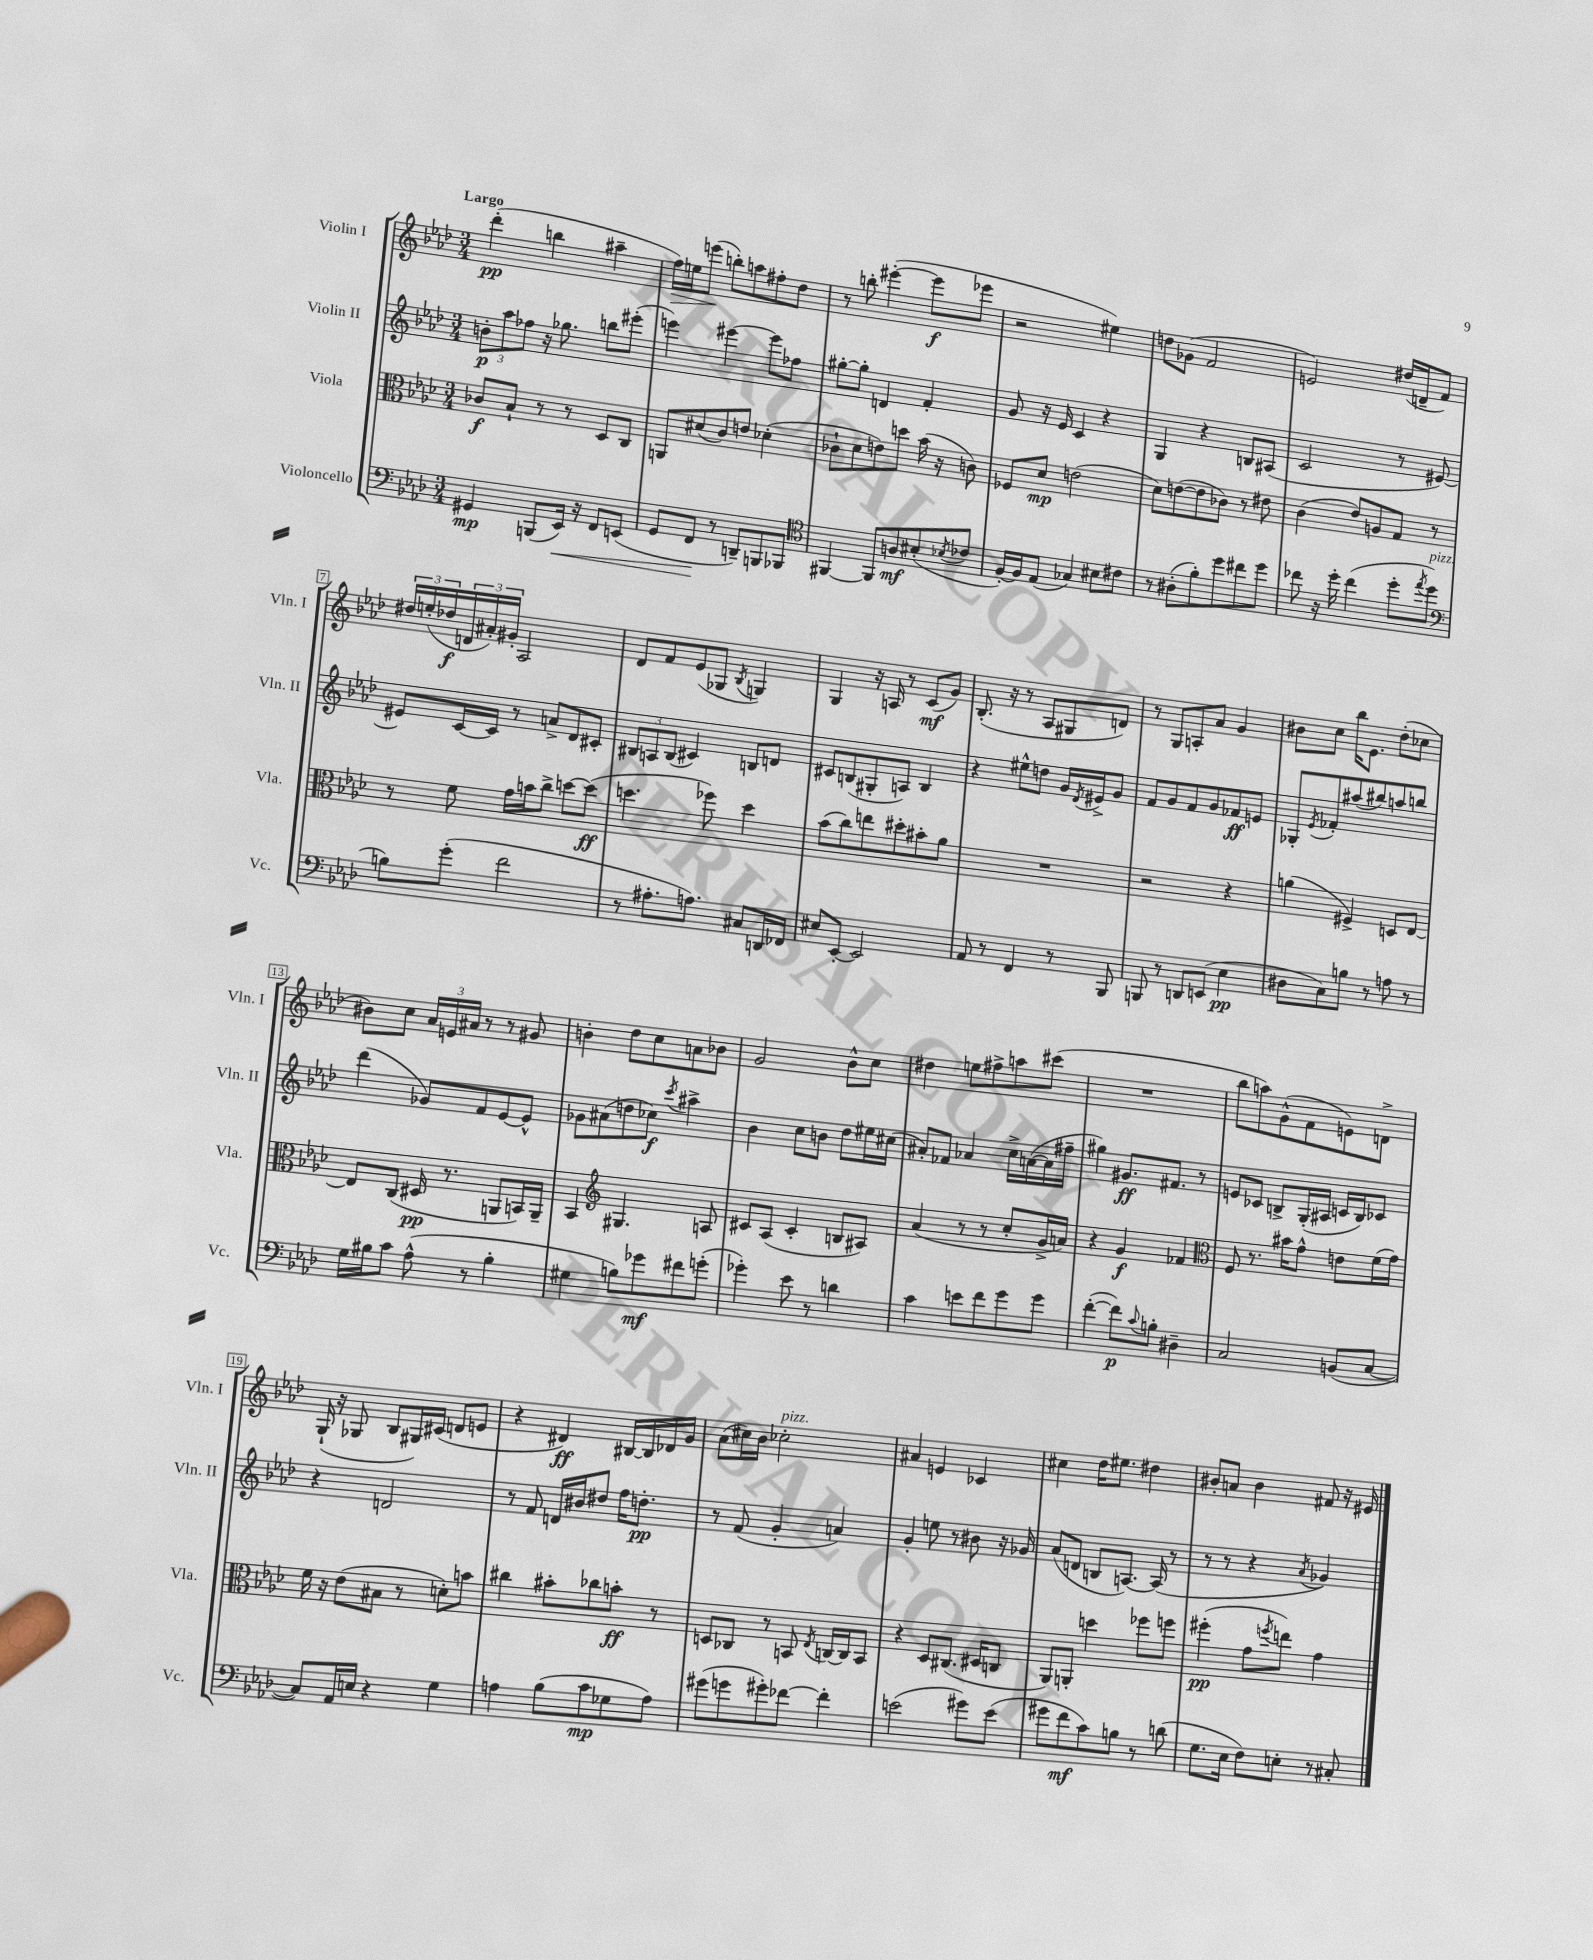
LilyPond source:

<<
\new StaffGroup <<
\new Staff = "s0" \with { instrumentName = "Violin I" shortInstrumentName = "Vln. I" } {
    \clef treble \key aes \major \numericTimeSignature \time 3/4 \tempo "Largo"
    des'''4-.\pp( b''4 ais''4-- |
    f''16\>) e''16 e'''8\!( b''8-.) a''8 fis''8-. des''8 |
    r8 b''8-. eis'''4~-.( eis'''8\f ees'''8 |
    r2 eis''4) |
    d''8 ges'8( f'2 |
    e'2) dis''16( d'16-- f'8) |
    \tuplet 3/2 { dis''16 e''16-.( des''16\f } \tuplet 3/2 { d'16 ais'16-.) gis'16-. } aes2 |
    des'8 f'8 ees'8( ges8 \acciaccatura { bes8 } g4) |
    g4 r16 a16 r8 c'8\mf( g'8) |
    bes8.-.( r16 r8 aes8 gis8 d'8) |
    r8 g8 a8-. aes'8 g'4 |
    bis'8 c''8 bes''16 ees'8. des''8-.( ces''8 |
    bis'8) c''8 \tuplet 3/2 { aes'16 e'16 ais'16 } r8 r8 gis'8 |
    b'4-. des''8 c''8 a'8 bes'8 |
    g'2 bes'8-^ c''8 |
    dis''4 e''8 fis''8-> a''8 cis'''8( |
    R2. |
    bes''8 a''8) g'8-^( f'8 e'8) d'8-> |
    g16-!( r16 ges8 bes8 gis16) cis'16( d'8 e'8 |
    r4 dis'4\ff) bis16~ bis16 des'16 g'16 |
    aes'8( cis''16) bes'16 ces''2-.^\markup { \italic "pizz." } |
    ais'4 e'4 ces'4 |
    cis''4 des''16 eis''8. dis''4 |
    bis'8-. a'8 bis'4 fis'8 r16 eis'16 \bar "|." |
}
\new Staff = "s1" \with { instrumentName = "Violin II" shortInstrumentName = "Vln. II" } {
    \clef treble \key aes \major \numericTimeSignature \time 3/4
    \tuplet 3/2 { b'8-.\p aes''8 fes''8 } r16 ges''8. b''8 eis'''8-.( |
    e'''4) eis'''4~ eis'''8 fes''8 |
    gis''8~-. gis''8-. d'4 f'4-. |
    g'8 r16 ees'16 c'4 r4 |
    g4 r4 b8 ais8( |
    c'2 r8 eis'8~) |
    eis'8 c'16~ c'16 r8 a'8-> des'8 cis'8-. |
    \tuplet 3/2 { bis8 a8 bis8( } cis'4) b8 d'8 |
    cis'8 b8( gis8-. a8) b4 |
    r4 eis''8-^ d''8 g'16 \acciaccatura { des'8 } eis'16-> g'8 |
    f'8 g'8 f'8 g'8 fes'8\ff e'8 |
    ges8-. \acciaccatura { ees'8 } fes'8-. ais''8( bis''8) a''8 b''8 |
    des'''4( ges'8) f'8 ees'8~ ees'8-^ |
    ges'8 ais'8( d''8 ces''8\f) \acciaccatura { c'''8 } ais''4-> |
    bes'4 c''8 b'8 des''8 eis''16 cis''16( |
    ais'8-.) fes'8 aes'4 c''16-> a'16~( a'16 fis''16-- |
    gis''4) gis'8.\ff fis'8. r8 |
    e'8 ces'8 b8-> g16-.( ais16 c'16 b16) ces'8 |
    r4 d'2 |
    r8 f'8 d'16 bis'16 dis''8 f''16 d''8.-.\pp |
    r8 f'8( g'4-. a'4) |
    g'4-. e''8 r8 bis'8 r16 ges'16 |
    aes'8( d'8 b8 a8.~) a16( r8 |
    r8 r8 r4 \acciaccatura { aes'8 } ges'4) \bar "|." |
}
\new Staff = "s2" \with { instrumentName = "Viola" shortInstrumentName = "Vla." } {
    \clef alto \key aes \major \numericTimeSignature \time 3/4
    ces'8\f bes8-! r8 r8 des8 c8 |
    a,8 dis'8( c'8) e'8 des'4-.( |
    ces'8-! des'8 e'8) d''8 bes'16( r16 c'8) |
    fes8 des'8\mp e'2( |
    des'8) e'8~( e'8 ces'8) r8 eis'8 |
    c'4( ees'8) a8 g8 r8 |
    r8 f'8 g'16 b'16 c''8-> d''8~ d''8\ff( |
    d''4. fes''8) d''4 |
    bes'8( c''8) e''8 dis''8-. bis'8-. aes'8 |
    R2. |
    r2 r4 |
    a'4( fis4->) d8 ees8~ |
    ees8 c8( dis16\pp r8. a,8 b,16) a,16-- |
    bes,4 \clef treble gis4. a8 |
    cis'8 aes8( cis'4-. b8 ais8) |
    aes'4( r8 r8 c''8-. g'16-> a'16) |
    r4 g'4\f fes'4 |
    \clef alto f8 r8. bis'16 g'8-^ e'8 f'16( g'16) |
    f'16 r16 ees'8( bis8 r8 d'8-.) b'8 |
    cis''4 bis'8-. ces''8 b'8-.\ff r8 |
    d8 ces8 r8 b,8 \acciaccatura { ees8 } c16~ c16 b,8 |
    r4 des8 cis8.( dis16 c8 |
    aes,8) a,8-. d''4 fes''8 f''8 |
    fis''4-.\pp( g'8 \acciaccatura { f''8 } e''8) g'4 \bar "|." |
}
\new Staff = "s3" \with { instrumentName = "Violoncello" shortInstrumentName = "Vc." } {
    \clef bass \key aes \major \numericTimeSignature \time 3/4
    gis,4\mp b,,8( ees,16\<) r16 f,8 e,8( |
    g,8 f,8\! r8 d,8--) b,,8 bes,,8 |
    \clef tenor fis,4~ fis,8 a8\mf bis8-.( \acciaccatura { bes8 } ces'8 |
    f16~-.) f16 ees8( ges4) bis8 cis'8 |
    r8 ais8-.( f'8-.) des''8 cis''8 des''8 |
    ces''8 r16 des''16-. ces''4( des''8-. \acciaccatura { ees''8 } des''8^\markup { \italic "pizz." } |
    \clef bass b8) g'8-.( f'2 |
    r8 ais8.-. a8.) cis8 d,16 fes,16 |
    eis8 ees,8~-. ees,2 |
    aes,8 r8 f,4 r8 bes,,8 |
    b,,8 r8 d,8 e,8( ees4\pp |
    dis8 c8) b8 r8 a8 r8 |
    g16 bis16 c'8 aes8-^( r8 bis4-. |
    gis4 b8) ges'8\mf fis'8 g'8-.( |
    ges'4-.) ees'8 r8 d'4 |
    c'4 e'8 f'8 g'8 g'8 |
    f'4~-.( f'8\p) \appoggiatura { c'8 } b8-. dis4-- |
    c2 b,8( c8~ |
    c8) aes,16 e16 r4 g4 |
    a4 bes8( c'8\mp ges8 a8) |
    gis'8( g'8 gis'8-.) fes'8~ fes'4-. |
    e'2( gis'8) e'8( |
    gis'8 f'8\mf c'8) b8 r8 d'8( |
    g8. ees16 f8) e8-. r8 cis8-. \bar "|." |
}
>>
>>
\layout { \context { \Score \override BarNumber.stencil = #(make-stencil-boxer 0.1 0.3 ly:text-interface::print) } }
